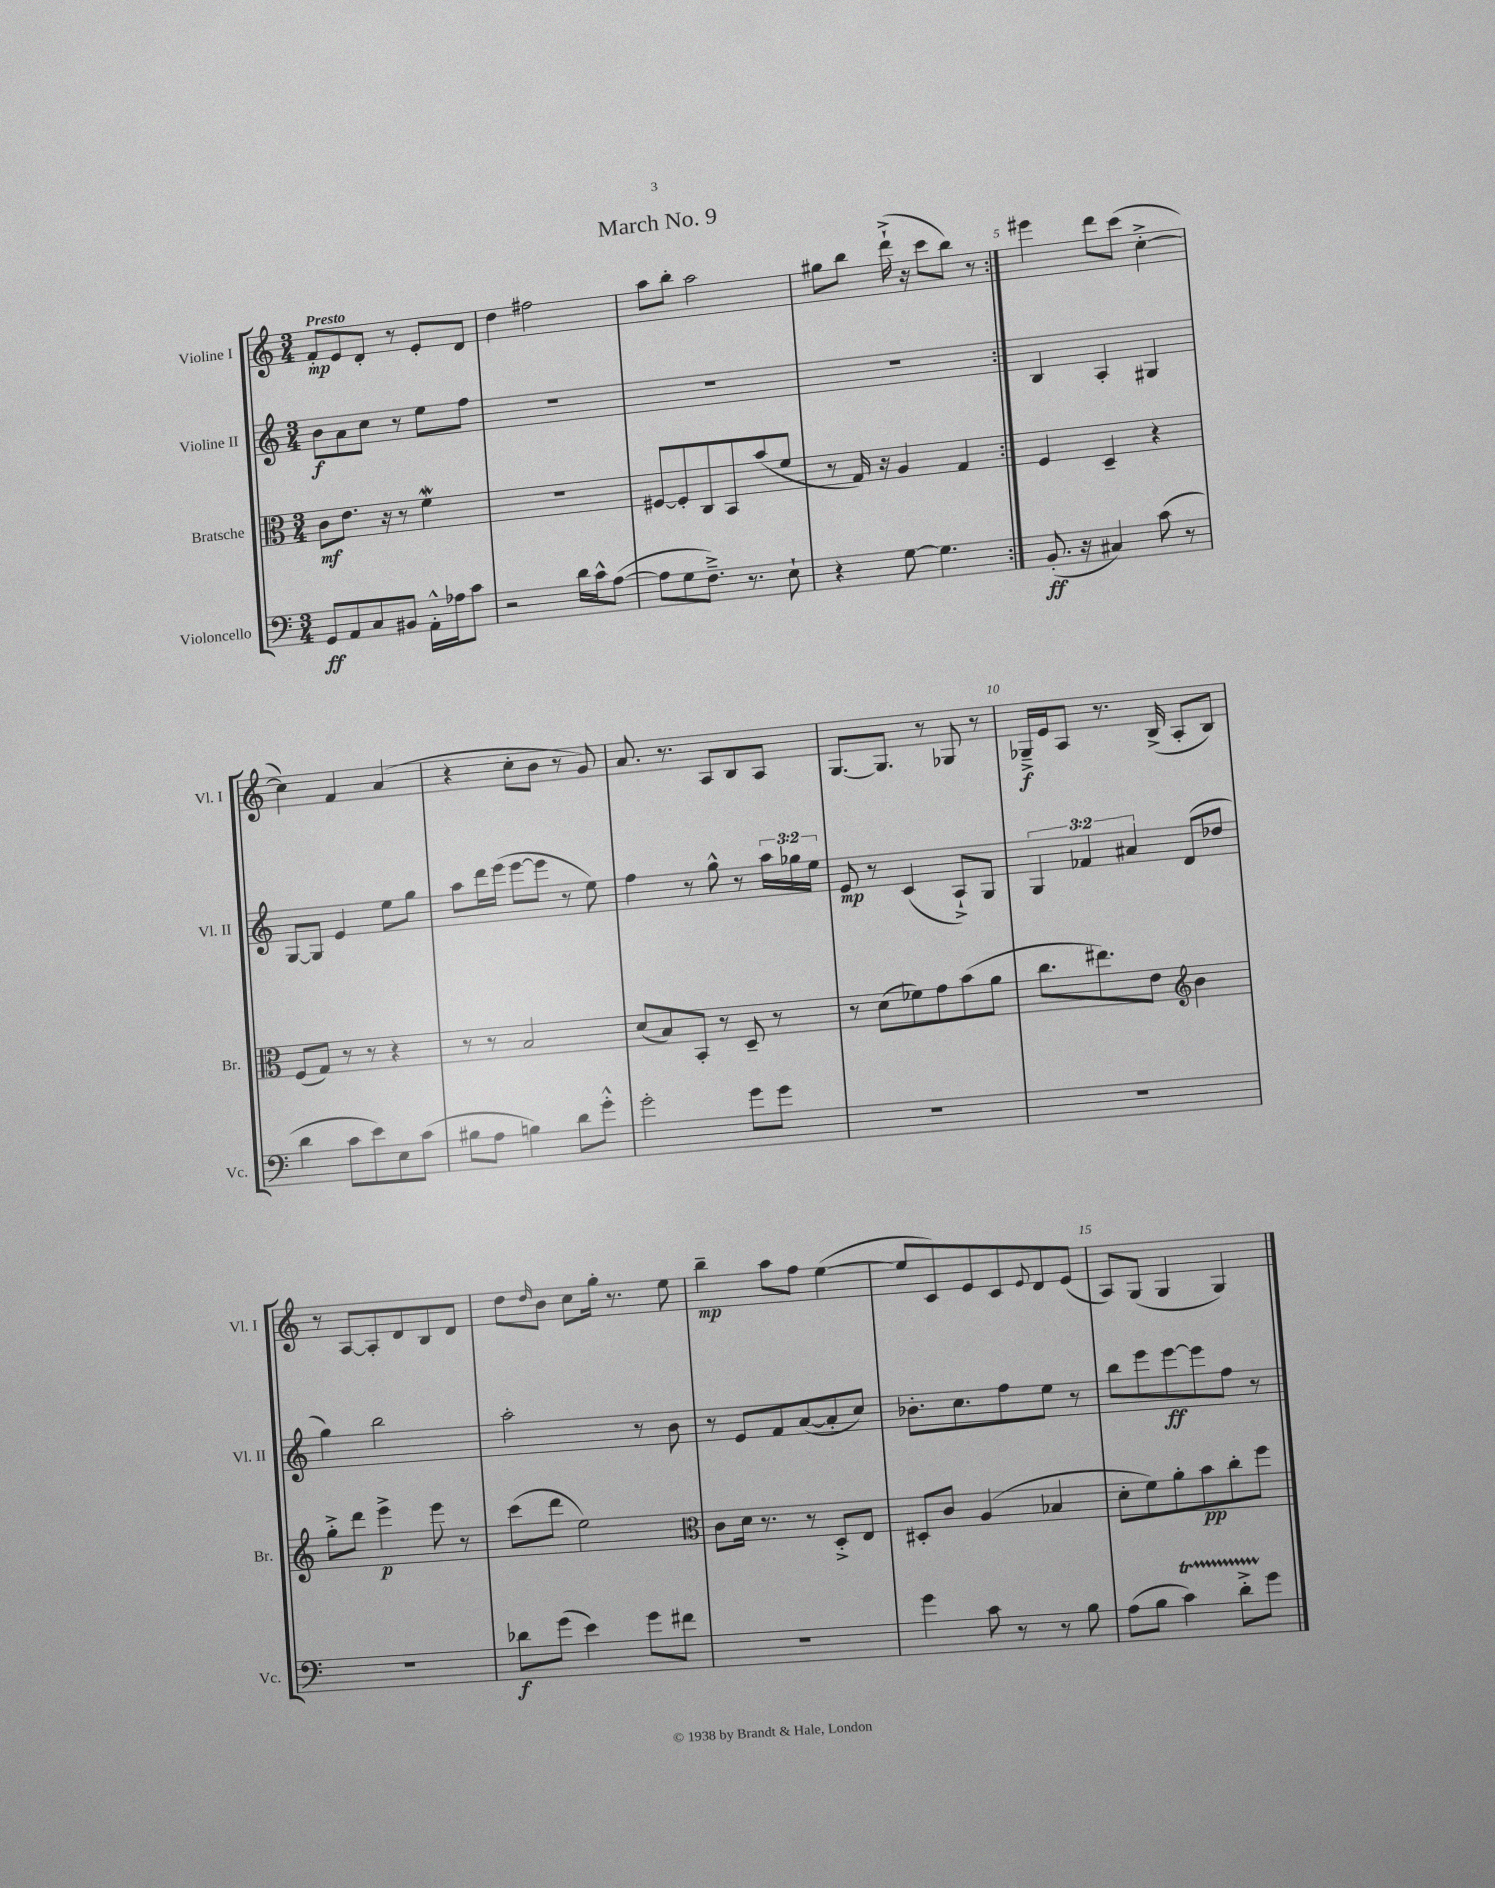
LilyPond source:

\header { title = "March No. 9" }
<<
\new StaffGroup <<
\new Staff = "s0" \with { instrumentName = "Violine I" shortInstrumentName = "Vl. I" } {
    \clef treble \key c \major \numericTimeSignature \time 3/4 \tempo "Presto"
    \repeat volta 2 { f'8-.\mp e'8 d'8-. r8 e'8-. d'8 |
    d''4 fis''2 |
    a''8 b''8-. a''2 |
    gis''8 b''8 d'''16-!->( r16 c'''8 b''8) r8 | }
    eis'''4 d'''8 c'''8( c''4~-.-> |
    c''4) f'4 a'4( |
    r4 c''8-. b'8 r8 g'8) |
    a'8. r8. a8 b8 a8 |
    g8.~ g8. r8 ges8 r8 |
    ges16--->\f e'16 a8 r8. b16->( a8-. b8) |
    r8 a8~ a8-. d'8 b8 d'8 |
    d''8 \grace { d''16 } b'8 c''8 g''16-. r8. e''8 |
    b''4--\mp a''8 f''8 e''4~( |
    e''8 c'8) e'8 c'8 \appoggiatura { e'8 } d'8 e'8( |
    a8) g8( g4 g4) \bar "|." |
}
\new Staff = "s1" \with { instrumentName = "Violine II" shortInstrumentName = "Vl. II" } {
    \clef treble \key c \major \numericTimeSignature \time 3/4 \override Staff.TupletNumber.text = #tuplet-number::calc-fraction-text
    \repeat volta 2 { b'8\f a'8 c''8 r8 e''8 f''8 |
    R2. |
    R2. |
    R2. | }
    b4 a4-. gis4 |
    g8~ g8 e'4 e''8 g''8 |
    a''8 d'''16 e'''16( e'''8~ e'''8 r8 e''8) |
    f''4 r8 g''8-^ r8 \tuplet 3/2 { a''16 ges''16 e''16 } |
    e'8\mp r8 c'4( a8-!->) g8 |
    \tuplet 3/2 { g4 fes'4 ais'4 } d'8( des''8 |
    g''4) b''2 |
    a''2-. r8 b'8 |
    r8 e'8 f'8 a'8~( a'8-. c''8) |
    bes'8.-. c''8. f''8 e''8 r8 |
    b''8 e'''8 e'''8~\ff e'''8 f''8 r8 \bar "|." |
}
\new Staff = "s2" \with { instrumentName = "Bratsche" shortInstrumentName = "Br." } {
    \clef alto \key c \major \numericTimeSignature \time 3/4
    \repeat volta 2 { c'8\mf e'8. r16 r8 f'4\mordent |
    R2. |
    fis8~ fis8-. c8 b,8 b'8( f'8 |
    r8 g16) r16 a4 g4 | }
    f4 d4-- r4 |
    f8( g8) r8 r8 r4 |
    r8 r8 b2 |
    d'8( b8) b,8-. r8 d8-- r8 |
    r8 d'8( fes'8) g'8 b'8( a'8 |
    c''8. eis''8.) e'8 \clef treble b'4 |
    g''8-.-> d'''8 e'''4->\p e'''8 r8 |
    c'''8( d'''8 e''2) |
    \clef alto c'8 d'16 r8. r8 d8-.-> e8 |
    dis8-. c'8 a4( bes4 |
    d'8-. f'8) a'8-. b'8\pp c''8-. f''8 \bar "|." |
}
\new Staff = "s3" \with { instrumentName = "Violoncello" shortInstrumentName = "Vc." } {
    \clef bass \key c \major \numericTimeSignature \time 3/4
    \repeat volta 2 { g,8\ff a,8 c8 bis,8 a,16-.-^ aes16 c'8 |
    r2 d'16 c'16-^ a8~( |
    a8 g8 f8.--->) r8. e8-! |
    r4 g8~ g4. | }
    b,8.-.\ff( r16 cis4) c'8( r8 |
    d'4 c'8 e'8) e8 c'8( |
    bis8 a8 b4) d'8 g'8-.-^ |
    g'2-. g'8 g'8 |
    R2. |
    R2. |
    R2. |
    des'8\f g'8( e'4) g'8 fis'8 |
    R2. |
    g'4 c'8 r8 r8 b8 |
    a8( b8 c'4\startTrillSpan) d'8-.-> g'8\stopTrillSpan \bar "|." |
}
>>
>>
\layout { \context { \Score \override BarNumber.break-visibility = ##(#f #t #t) barNumberVisibility = #(every-nth-bar-number-visible 5) } }
